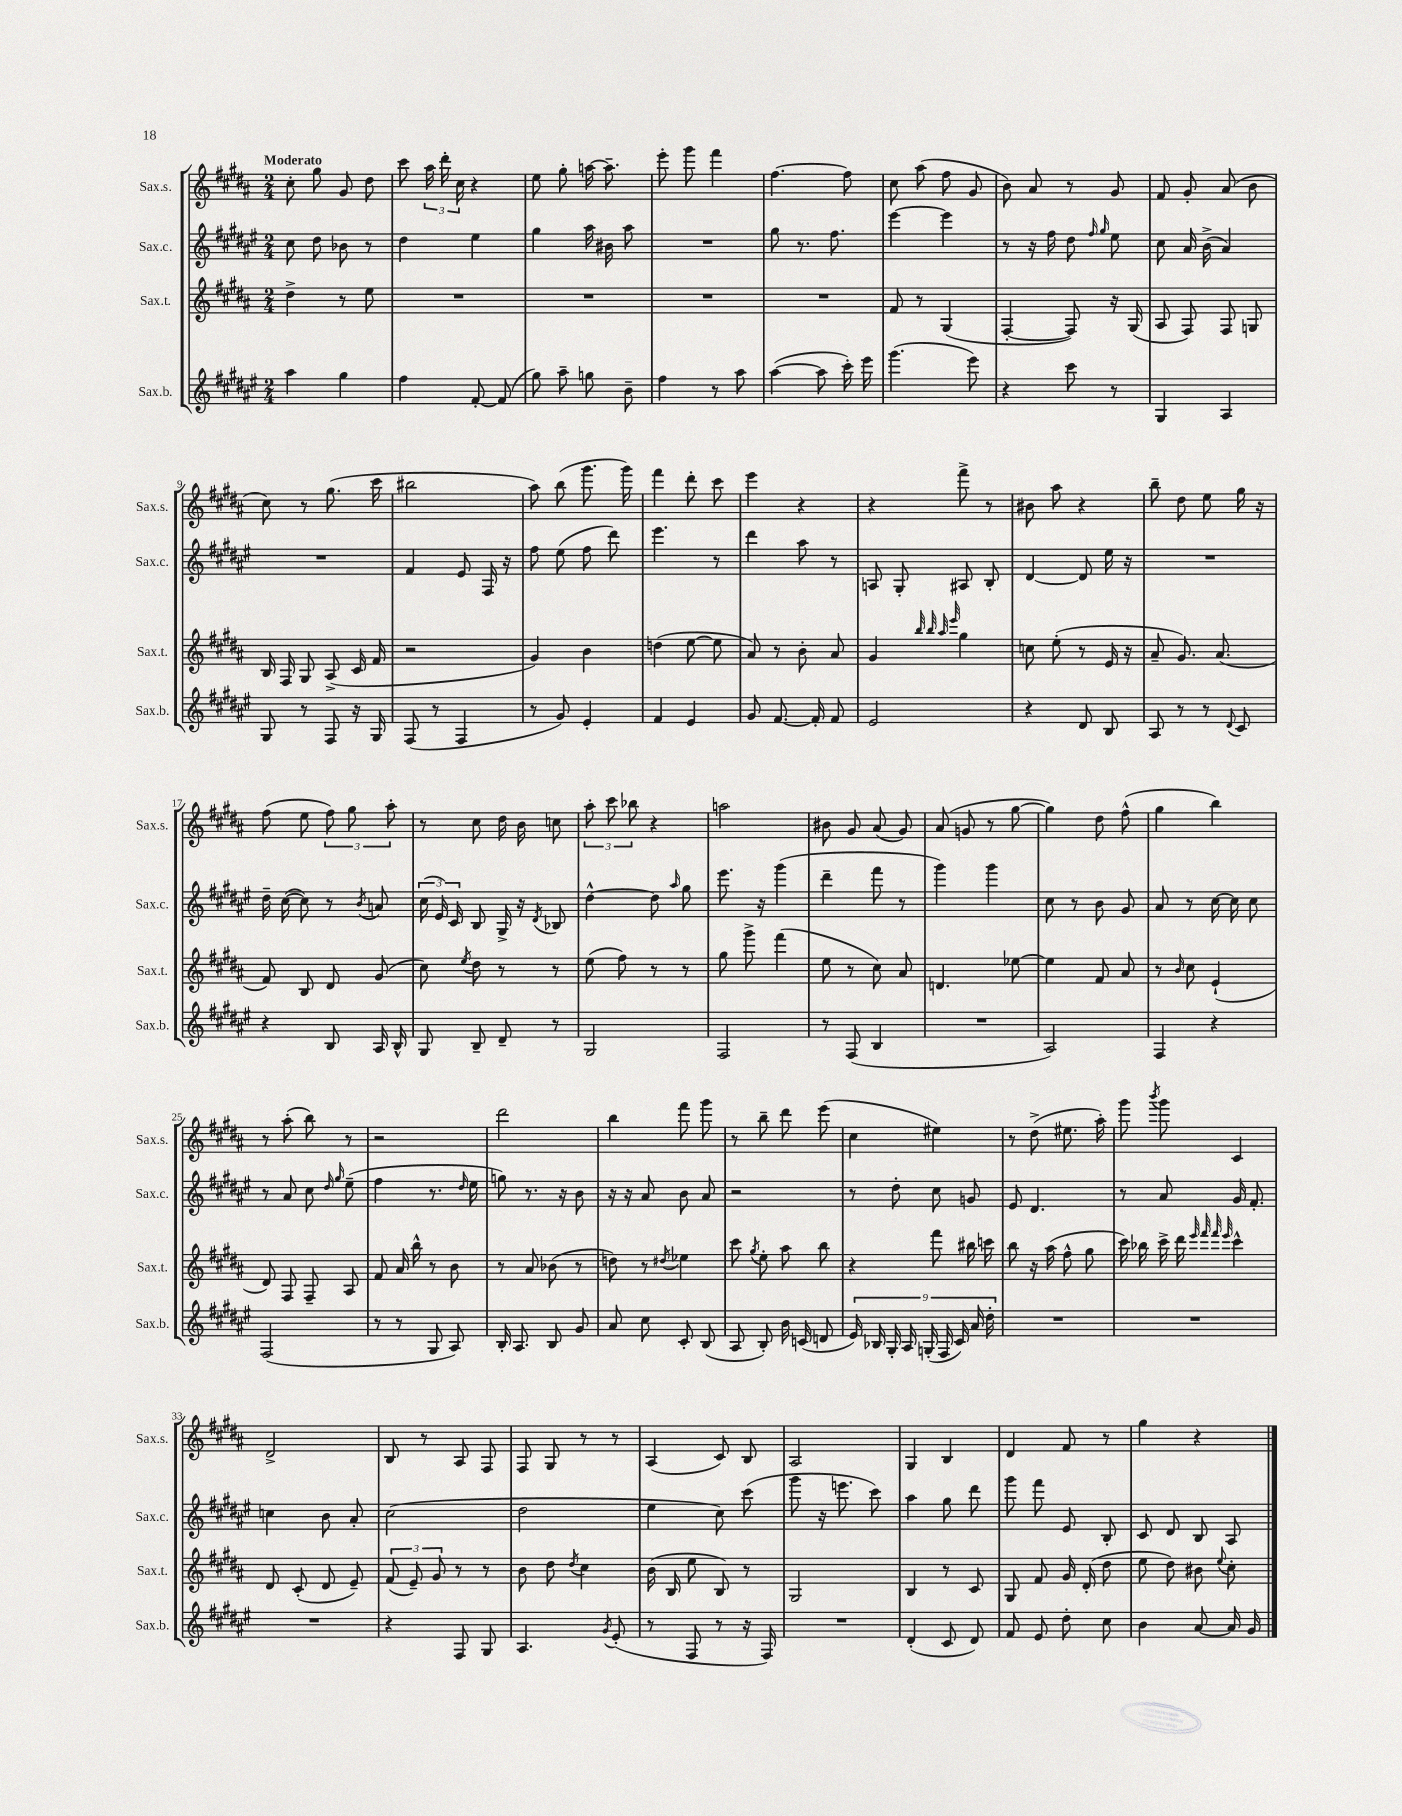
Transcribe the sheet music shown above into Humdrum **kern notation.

**kern	**kern	**kern	**kern
*part4	*part3	*part2	*part1
*staff4	*staff3	*staff2	*staff1
*I"Sax.b.	*I"Sax.t.	*I"Sax.c.	*I"Sax.s.
*I'Sax.b.	*I'Sax.t.	*I'Sax.c.	*I'Sax.s.
*clefG2	*clefG2	*clefG2	*clefG2
*k[f#c#g#d#a#e#]	*k[f#c#g#d#a#]	*k[f#c#g#d#a#e#]	*k[f#c#g#d#a#]
*M2/4	*M2/4	*M2/4	*M2/4
=1	=1	=1	=1
!	!	!	!LO:TX:a:B:t=Moderato
4aa#\	4dd#^\	8cc#\	8cc#'\
.	.	8dd#\	8gg#\
4gg#\	8r	8b-X\	8g#/
.	8ee\	8r	8dd#\
=2	=2	=2	=2
4ff#\	2r	4dd#\	8ccc#\
.	.	.	24aa#\
.	.	.	24ddd#'\
.	.	.	24cc#\
[8f#'/	.	4ee#\	4r
(8f#/]	.	.	.
=3	=3	=3	=3
8gg#\)	2r	4gg#\	8ee\
8aa#~\	.	.	8gg#'\
8ggn\	.	16aa#\	[16aan\
.	.	16b#X\	8.aa~\]
8b~\	.	8aa#\	.
=4	=4	=4	=4
4ff#\	2r	2r	8eee'\
.	.	.	8ggg#\
8r	.	.	4fff#\
8aa#\	.	.	.
=5	=5	=5	=5
([4aa#\	2r	8gg#\	[4.ff#\
.	.	8.r	.
8aa#\]	.	.	.
.	.	8.ff#\	.
16ccc#'\)	.	.	8ff#\]
16eee#\	.	.	.
=6	=6	=6	=6
(4.ggg#\	8f#/	[4eee#\	8cc#\
.	8r	.	(8aa#\
.	(4G#/	4eee#\]	8ff#\
8eee#\)	.	.	8g#/
=7	=7	=7	=7
4r	[4F#'/	8r	8b\)
.	.	16r	8a#/
.	.	16ff#\	.
8ccc#\	8F#/])	8dd#\	8r
.	.	16qqff#/	.
.	.	16qqgg#/	.
8r	16r	8ee#\	8g#/
.	(16G#/	.	.
=8	=8	=8	=8
4G#/	8A#/	8cc#\	8f#/
.	8F#/)	16a#/	8g#'/
.	.	(16b^\	.
4A#/	8F#/	4a#/)	(8a#/
.	8Gn/	.	8b\
!!LO:LB:g=z
=9	=9	=9	=9
8G#/	16B/	2r	8cc#\)
.	16F#/	.	.
8r	8G#/	.	8r
8F#/	(8A#^/	.	(8.gg#\
16r	16c#/	.	.
16G#/	16f#/	.	16ccc#\
=10	=10	=10	=10
(8F#/	2r	4f#/	2bb#X\
8r	.	.	.
4F#/	.	8e#/	.
.	.	16F#/	.
.	.	16r	.
=11	=11	=11	=11
8r	4g#/)	8ff#\	8aa#\)
8g#/)	.	(8ee#\	(8bb\
4e#'/	4b\	8ff#\	8.ggg#\
.	.	8ddd#\)	.
.	.	.	16ggg#\)
=12	=12	=12	=12
4f#/	(4ddn\	4.eee#\	4fff#\
4e#/	[8ee\	.	8ddd#'\
.	8ee\]	8r	8ccc#\
=13	=13	=13	=13
8g#/	8a#/)	4ddd#\	4eee\
[8.f#/	8r	.	.
.	8b'\	8aa#\	4r
16f#'/]	.	.	.
8f#/	8a#/	8r	.
=14	=14	=14	=14
2e#/	4g#/	8An/	4r
.	.	8G#'/	.
.	32qqbb/	.	.
.	32qqbb/	.	.
.	32qqaa#/	.	.
.	32qqeee/	.	.
.	4gg#\	8A#X/	8fff#^\
.	.	8B'/	8r
=15	=15	=15	=15
4r	8ccn\	[4d#/	8b#X\
.	(8ee'\	.	8aa#\
8d#/	8r	8d#/]	4r
8B/	16e/	16ee#\	.
.	16r	16r	.
=16	=16	=16	=16
8A#/	8a#~/	2r	8bb~\
8r	8.g#/)	.	8dd#\
8r	.	.	8ee\
.	(8.a#/	.	.
8qqd#/	.	.	.
8c#/	.	.	16gg#\
.	.	.	16r
!!LO:LB:g=z
=17	=17	=17	=17
4r	8f#/)	16dd#~\	(8ff#\
.	.	([16cc#\	.
.	8B/	8cc#\])	8ee\
8B/	8d#/	8r	12ff#\)
.	.	.	12gg#\
.	.	8qb/	.
16A#/	(8g#/	8an/	.
.	.	.	12aa#'\
16B^^/	.	.	.
=18	=18	=18	=18
8G#/	8cc#\)	(24cc#\	8r
.	.	24e#/)	.
.	.	24c#/	.
.	8qee/	.	.
8B~/	8dd#\	8B/	8cc#\
8d#~/	8r	16G#^/	16dd#\
.	.	16r	16b\
.	.	8qd#/	.
8r	8r	8B-X/	8ccn\
=19	=19	=19	=19
2G#/	(8ee\	[4dd#^^\	12aa#'\
.	.	.	12ccc#\
.	8ff#\)	.	.
.	.	.	12bb-X\
.	8r	8dd#\]	4r
.	.	16qqaa#/	.
.	8r	8gg#\	.
=20	=20	=20	=20
2F#/	8gg#\	8.eee#\	2aan\
.	8ggg#^\	.	.
.	.	16r	.
.	(4fff#\	(4ggg#\	.
=21	=21	=21	=21
8r	8ee\	4ddd#~\	8b#X\
(8F#/	8r	.	8g#/
4B/	8cc#\)	8fff#\	(8a#/
.	8a#/	8r	8g#/)
=22	=22	=22	=22
2r	4.dn/	4ggg#\)	(8a#/
.	.	.	8gn/
.	.	4ggg#\	8r
.	[8ee-X\	.	[8gg#\
=23	=23	=23	=23
2A#/)	4ee-\]	8cc#\	4gg#\])
.	.	8r	.
.	8f#/	8b\	8dd#\
.	8a#/	8g#/	(8ff#^^\
=24	=24	=24	=24
4F#/	8r	8a#/	4gg#\
.	16qqb/	.	.
.	8cc#\	8r	.
4r	(4e`/	[16cc#\	4bb\)
.	.	16cc#\]	.
.	.	8cc#\	.
!!LO:LB:g=z
=25	=25	=25	=25
(2F#/	8d#/)	8r	8r
.	8F#/	8a#/	(8aa#'\
.	8F#~/	8cc#\	8bb\)
.	.	16qqdd#/	.
.	.	16qqgg#/	.
.	8A#/	(8ee#~\	8r
=26	=26	=26	=26
8r	8f#/	4ff#\	2r
8r	16a#/	.	.
.	16bb^^\	.	.
8G#/	8r	8.r	.
8A#/)	8b\	.	.
.	.	16qqdd#/	.
.	.	16ee#\	.
=27	=27	=27	=27
16B'/	8r	8ggn\)	2ddd#\
8.A#/	.	.	.
.	8a#/	8.r	.
8B/	(8b-X\	.	.
.	.	16r	.
8g#/	8r	8b\	.
=28	=28	=28	=28
8a#/	8ddn\)	16r	4bb\
.	.	16r	.
8cc#\	8r	8a#/	.
.	8qdd#X/	.	.
8c#'/	4ee-X\	8b\	8fff#\
(8B/	.	8a#/	8ggg#\
=29	=29	=29	=29
8A#/	8ccc#\	2r	8r
.	8qgg#/	.	.
8B'/)	8ee'\	.	8bb~\
16b\	8aa#\	.	8ddd#\
(16cn/	.	.	.
8dn/	8bb\	.	(8eee\
=30	=30	=30	=30
18e#/)	4r	8r	4cc#\
18B-X/	.	.	.
18G#'/	.	.	.
.	.	8dd#'\	.
18A#/	.	.	.
(18Gn'/	.	.	.
.	8fff#\	8cc#\	4ee#X\)
18F#/	.	.	.
18c#/)	.	.	.
.	16bb#X\	8gn/	.
18a#/	.	.	.
.	16cccn\	.	.
18dd#'\	.	.	.
=31	=31	=31	=31
2r	8bb\	8e#/	8r
.	16r	4.d#/	(8dd#^\
.	(16aa#\	.	.
.	8ff#^^\	.	8.ee#X\
.	8gg#\	.	.
.	.	.	16aa#'\)
=32	=32	=32	=32
2r	16ccc#\)	8r	8ggg#\
.	16bb-X\	.	.
.	.	.	8qbbb/
.	16ccc#^\	8a#/	8ggg#\
.	16ddd#\	.	.
.	32qqeee/	.	.
.	32qqfff#/	.	.
.	32qqfff#/	.	.
.	32qqeee/	.	.
.	4ccc#^^\	16g#/	4c#/
.	.	8.f#'/	.
!!LO:LB:g=z
=33	=33	=33	=33
2r	8d#/	4ccn\	2d#^/
.	(8c#'/	.	.
.	8d#/	8b\	.
.	8e~/)	8a#'/	.
=34	=34	=34	=34
4r	(12f#/	(2cc#\	8B/
.	12e~/)	.	.
.	.	.	8r
.	12g#/	.	.
8F#/	8r	.	8A#/
8G#/	8r	.	8F#/
=35	=35	=35	=35
4.A#/	8b\	2dd#\	8F#/
.	8dd#\	.	8G#/
.	8qdd#/	.	.
.	4cc#\	.	8r
8qg#/	.	.	.
(8e#'/	.	.	8r
=36	=36	=36	=36
8r	(16b\	4ee#\	(4A#/
.	16B/	.	.
8F#/	8ee\	.	.
8r	8B/)	8cc#\)	8c#/)
16r	8r	(8ccc#\	8B/
16F#/)	.	.	.
=37	=37	=37	=37
2r	2G#/	8ggg#\	2A#/
.	.	16r	.
.	.	8.eeen\	.
.	.	8ccc#\)	.
=38	=38	=38	=38
(4d#'/	4B/	4aa#\	4G#/
8c#/	8r	8gg#\	4B/
8d#/)	8c#/	8ddd#\	.
=39	=39	=39	=39
8f#/	8G#/	8ggg#\	4d#/
8e#/	8f#/	8fff#\	.
8dd#'\	16g#/	8e#/	8f#/
.	(16d#'/	.	.
8cc#\	8dd#\	8B'/	8r
=40	=40	=40	=40
4b\	8ee\	8c#/	4gg#\
.	8dd#\)	8d#/	.
[8a#/	8b#X\	8B/	4r
.	8qqee/	.	.
16a#/]	8cc#'\	8A#/	.
16g#/	.	.	.
==	==	==	==
*-	*-	*-	*-
